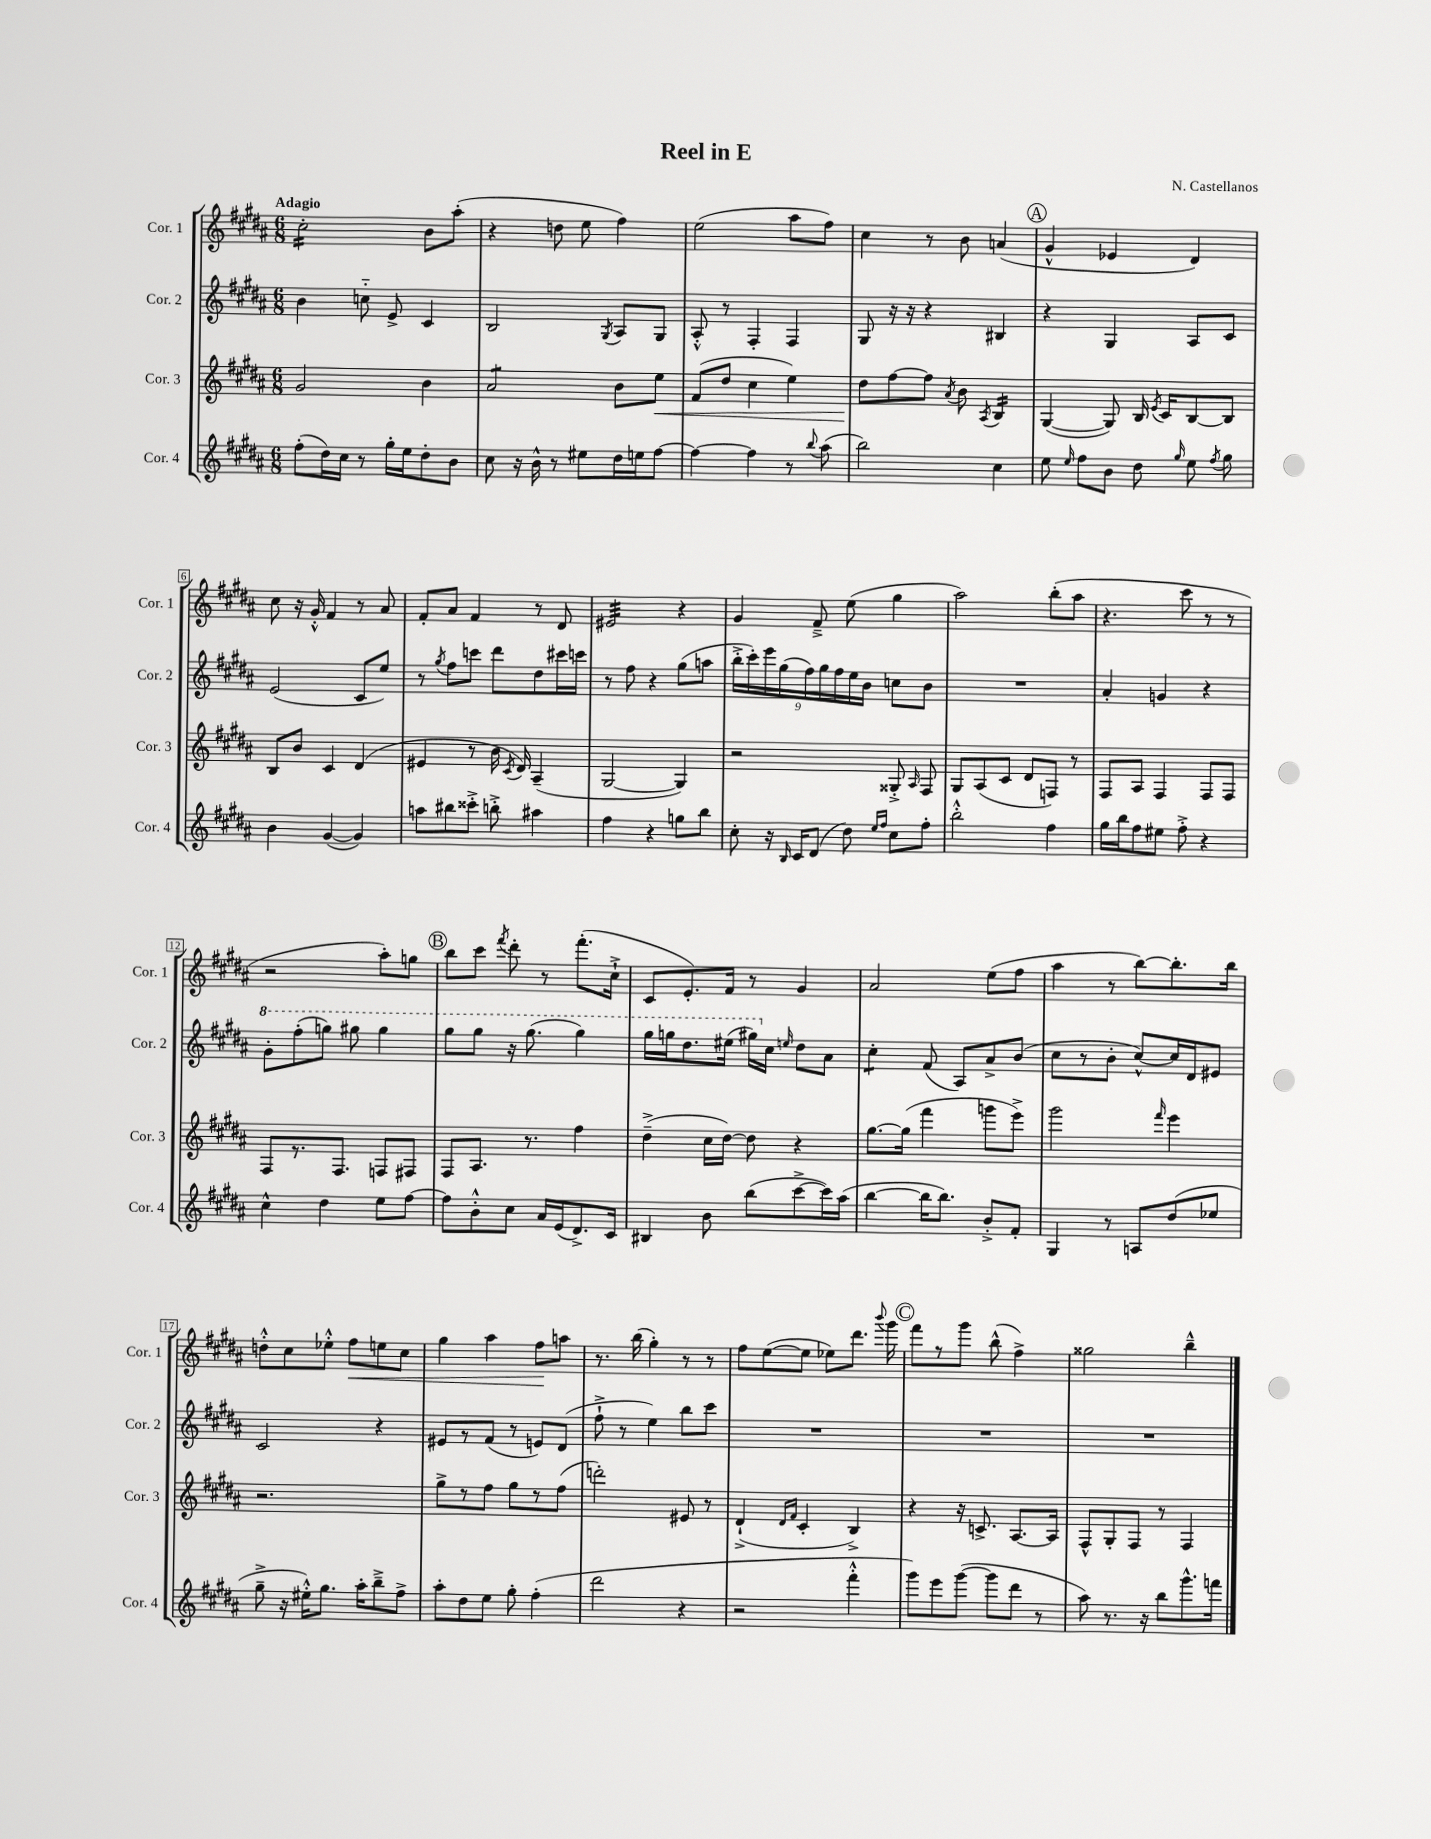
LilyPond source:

\header { title = "Reel in E" composer = "N. Castellanos" }
<<
\new StaffGroup <<
\new Staff = "s0" \with { instrumentName = "Cor. 1" shortInstrumentName = "Cor. 1" } {
    \clef treble \key b \major \numericTimeSignature \time 6/8 \tempo "Adagio"
    \autoBeamOff cis''2:16-. b'8[ ais''8]-.( |
    r4 d''8 e''8 fis''4) |
    e''2( ais''8[ fis''8]) |
    cis''4 r8 b'8 a'4( |
    \mark \markup { \circle "A" } gis'4-^ ees'4 dis'4) |
    cis''8 r16 gis'16-.-^ fis'4 r8 ais'8 |
    fis'8[-. ais'8] fis'4 r8 dis'8 |
    eis'2:32 r4 |
    gis'4 fis'8---> e''8( gis''4 |
    ais''2) b''8[-.( ais''8] |
    r4. cis'''8 r8 r8 |
    r2 ais''8[-.) g''8] |
    \mark \markup { \circle "B" } b''8[ cis'''8] \acciaccatura { fis'''8 } dis'''8-. r8 fis'''8.[-.( cis''16]-!-> |
    cis'8[ e'8.-.) fis'16] r8 gis'4 |
    ais'2 e''8[( fis''8] |
    ais''4 r8 b''8[~) b''8.-. b''16] |
    d''8[-.-^ cis''8 ees''8]-.-^ fis''8[\< e''8 cis''8] |
    gis''4 ais''4 fis''8[\! a''8] |
    r8. b''16( gis''4-.) r8 r8 |
    fis''8[ e''8~( e''8] ees''8[) dis'''8.] \appoggiatura { b'''8 } gis'''16 |
    \mark \markup { \circle "C" } fis'''8[ r8 gis'''8] b''8-^( fis''4->) |
    gisis''2 b''4---^ \bar "|." |
}
\new Staff = "s1" \with { instrumentName = "Cor. 2" shortInstrumentName = "Cor. 2" } {
    \clef treble \key b \major \numericTimeSignature \time 6/8
    \autoBeamOff b'4 c''8-_ e'8-> cis'4 |
    b2 \acciaccatura { gis8 } ais8[ gis8] |
    ais8-.-^ r8 fis4-. fis4 |
    gis8 r16 r16 r4 bis4 |
    \mark \markup { \circle "A" } r4 gis4 ais8[ cis'8] |
    e'2( cis'8[ e''8]) |
    r8 \acciaccatura { gis''8 } fis''8[ c'''8] dis'''8[ dis''8 cis'''16 c'''16] |
    r8 fis''8 r4 gis''8[( a''8] |
    \tuplet 9/8 { b''16[-.-> cis'''16-.) e'''16 gis''16( fis''16) gis''16 fis''16 e''16 b'16] } c''8[ b'8] |
    R2. |
    ais'4-. g'4 r4 |
    \ottava #1 gis''8[-. fis'''8-.( g'''8]) gis'''8 gis'''4 |
    \mark \markup { \circle "B" } gis'''8[ gis'''8] r16 gis'''8.( gis'''4) |
    gis'''16[ g'''16 dis'''8. eis'''16]( gis'''16[) \ottava #0 cis''16] \grace { e''!16 } dis''8[ ais'8] |
    cis''4:8-. fis'8( ais8[) ais'8-> b'8]( |
    cis''8[ r8 b'8]-. cis''8[~-^) cis''16 dis'16 eis'8] |
    cis'2 r4 |
    eis'8[ r8 fis'8]( r8 e'8[) dis'8]( |
    fis''8-!-> r8 e''4) b''8[ cis'''8] |
    R2. |
    \mark \markup { \circle "C" } R2. |
    R2. \bar "|." |
}
\new Staff = "s2" \with { instrumentName = "Cor. 3" shortInstrumentName = "Cor. 3" } {
    \clef treble \key b \major \numericTimeSignature \time 6/8
    \autoBeamOff gis'2 b'4 |
    ais'2:8 b'8[ e''8]\< |
    fis'8[( dis''8] cis''4 e''4) |
    dis''8[\! fis''8~ fis''8] \acciaccatura { ais'8 } b'8 \acciaccatura { ais8 } b4:16 |
    \mark \markup { \circle "A" } gis4~( gis8) b16 \acciaccatura { e'8 } cis'16[ b8~ b8] |
    b8[ b'8] cis'4 dis'4( |
    eis'4 r8 b'16 \acciaccatura { cis'8 } dis'16) ais4--( |
    gis2~ gis4) |
    r2 gisis8-.-> \grace { ais16 } fis8 |
    gis8[ ais8( cis'8] dis'8[ f8]) r8 |
    fis8[ ais8] fis4 fis8[ fis8] |
    fis8[ r8. fis8.] f8[ fis8] |
    \mark \markup { \circle "B" } fis8[ ais8.] r8. fis''4 |
    dis''4--->( cis''16[ dis''16]~) dis''8 r4 |
    gis''8.[~ gis''16]( fis'''4 g'''8[ e'''8]->) |
    gis'''2 \grace { fis'''16 } e'''4 |
    r2. |
    gis''8[-> r8 fis''8] gis''8[ r8 fis''8]( |
    d'''2-.) eis'8 r8 |
    dis'4-!->( \grace { dis'16[ fis'16] } cis'4-. b4->) |
    \mark \markup { \circle "C" } r4 r16 c'8.-> ais8.[~ ais16] |
    fis8[-^ gis8-. fis8] r8 fis4 \bar "|." |
}
\new Staff = "s3" \with { instrumentName = "Cor. 4" shortInstrumentName = "Cor. 4" } {
    \clef treble \key b \major \numericTimeSignature \time 6/8
    \autoBeamOff fis''8[-.( dis''16) cis''16] r8 gis''16[-. e''16 dis''8-. b'8] |
    cis''8 r16 b'16-^ r8 eis''8[ dis''16 e''16 fis''8]~ |
    fis''4~ fis''4 r8 \appoggiatura { b''8 } ais''8( |
    b''2) cis''4 |
    \mark \markup { \circle "A" } e''8 \grace { e''16 } fis''8[ b'8] dis''8 \grace { gis''16 } e''8 \acciaccatura { fis''8 } gis''8 |
    b'4 gis'4~( gis'4) |
    a''8[ bis''8 cisis'''8]-.-> b''8-.-> ais''4 |
    fis''4 r4 g''8[ b''8] |
    cis''8-. r16 \grace { b16 } cis'16[ dis'8]( dis''8) \grace { e''16[ fis''16] } cis''8[ fis''8]-. |
    b''2-.-^ fis''4 |
    gis''16[ b''16 fis''8 eis''8] fis''8-.-> r4 |
    cis''4-^ dis''4 e''8[ fis''8]~ |
    \mark \markup { \circle "B" } fis''8[ b'8-.-^ cis''8] ais'16[ e'16( dis'8.->) cis'16] |
    bis4 b'8 b''8[( cis'''8~-> cis'''16) ais''16]( |
    b''4~ b''16[ b''8.]) b'8[-.-> fis'8]-. |
    gis4 r8 a8[ dis''8( ees''8] |
    gis''8---> r16 eis''16[-.-^) gis''8.] ais''16[-. b''8---> fis''8]-> |
    ais''8[-. dis''8 e''8] gis''8-. fis''4-.( |
    dis'''2 r4 |
    r2 fis'''4-.-^ |
    \mark \markup { \circle "C" } gis'''8[) e'''8 gis'''8]~( gis'''8[ dis'''8] r8 |
    ais''8) r8. r16 b''8[ gis'''8.-^ f'''16] \bar "|." |
}
>>
>>
\layout { \context { \Score \override BarNumber.stencil = #(make-stencil-boxer 0.1 0.3 ly:text-interface::print) } }
